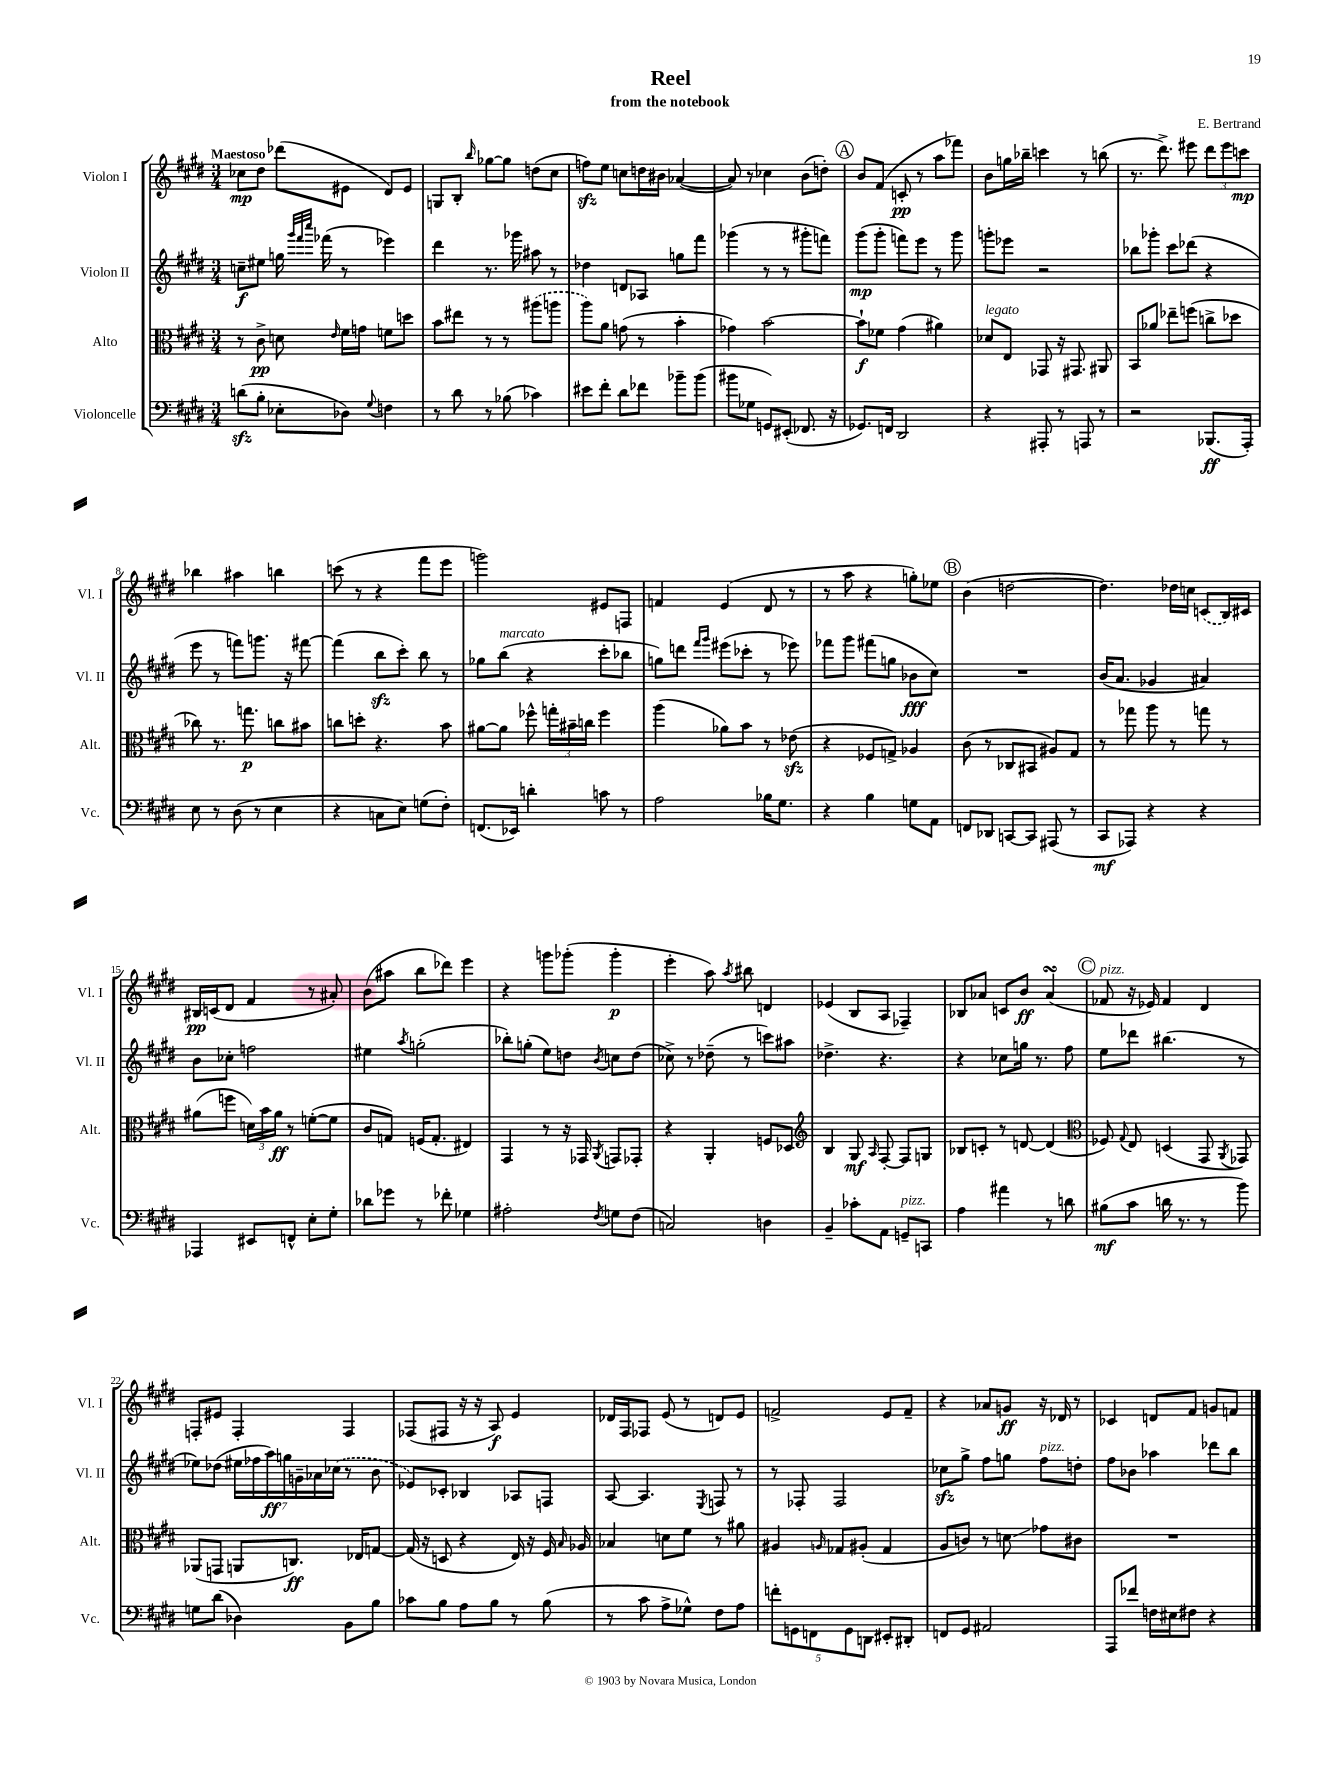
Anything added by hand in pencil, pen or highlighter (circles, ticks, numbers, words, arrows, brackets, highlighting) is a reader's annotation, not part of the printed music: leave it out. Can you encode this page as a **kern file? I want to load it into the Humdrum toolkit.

**kern	**kern	**kern	**kern
*staff4	*staff3	*staff2	*staff1
*clefF4	*clefC3	*clefG2	*clefG2
*k[f#c#g#d#]	*k[f#c#g#d#]	*k[f#c#g#d#]	*k[f#c#g#d#]
*M3/4	*M3/4	*M3/4	*M3/4
(8d	8r	8cc~	8cc-
8B'	8c#^	8ee#	8dd#
8E-'	8d	16gg	(8ddd-
.	.	32qqggg#	.
.	.	32qqfff#	.
.	.	32qqcccc#	.
.	.	(16fff-	.
.	16qqe	.	.
8D-)	16f#	8r	8e#
.	16g	.	.
8qqG#	.	.	.
4F	8f	4eee-)	8d#)
.	8dd	.	8e#
=	=	=	=
8r	8b	4ddd#	8G
8d#	8ee#	.	8B'
.	.	.	16qqbb
8r	8r	8.r	[8gg-
(8B-	8r	.	8gg-]
.	.	16ggg-	.
4c-)	(8aa#	8aa#	(8dd
.	8aa	8r	8cc#
=	=	=	=
8e#	8aa)	4dd-	8ff)
8f#'	8a	.	8ee
8d#	(8g	8d	8cc
8f-	8r	8A-	16dd
.	.	.	16b#
8b-~	4b'	8gg	([4a-
(8b-	.	8fff#	.
=	=	=	=
8b#	4g-)	(4ggg-	8a-])
8G-	.	.	8r
8GG)	[2b	8r	4cc-
(8EE#'	.	8r	.
8.FF-	.	8ggg#'	(8b
.	.	8fff)	8dd')
16r	.	.	.
=	=	=	=
8.GG-)	8b`]	(8ggg#	8b
.	8f-	8ggg#'	(8f#
16FF	.	.	.
2DD#	(4g#	8fff)	8c'
.	.	8eee	8r
.	4a#)	8r	8aa
.	.	8ggg#	8fff-)
=	=	=	=
4r	8d-	8ggg'	8b
.	8E	8eee-	16gg
.	.	.	16bb-~
8AAA#'	8GG-	2r	4ccc
8r	16r	.	.
.	8.GG#	.	.
8AAA	.	.	8r
8r	8AA#	.	(8bb
=	=	=	=
2r	8BB	8bb-	8.r
.	8a-	8ggg-'	.
.	.	.	8.ddd#^)
.	8ee-~	8ccc#	.
.	(8ff	(8ddd-	8eee#
(8.BBB-	8cc^	4r	12ddd#
.	.	.	12eee#
.	8dd-	.	.
.	.	.	12ccc
16AAA')	.	.	.
=	=	=	=
8E	8cc-)	8eee	4bb-
8r	8.r	8r	.
(8D#	.	8fff)	4aa#
.	8.gg	.	.
8r	.	8.ggg	.
4E	8cc	.	4bb
.	.	16r	.
.	8b#	[8fff#	.
=	=	=	=
4r	8cc	(4fff#]	(8ccc
.	8dd'	.	8r
8C	4.r	8bb	4r
8E)	.	8ccc#')	.
(8G	.	8bb	8fff#
8F#')	8b	8r	8eee
=	=	=	=
(8.FF	[8a#	8gg-	2ggg)
.	8a#]	(8bb	.
16EE-)	.	.	.
4d'	8ff-^^	4r	.
.	24gg'	.	.
.	24b#~	.	.
.	24cc	.	.
8c	4ff-	8ccc#'	8e#
8r	.	8bb-	8F
=	=	=	=
2A	(4aa	8gg)	4f
.	.	8ddd	.
.	.	16qqfff#	.
.	.	16qqggg#	.
.	8a-)	(8eee#	(4e
.	8b	8ccc-'	.
16B-	8r	8r	8d#
8.G#	.	.	.
.	(8e-	8eee-)	8r
=	=	=	=
4r	4r	8fff-	8r
.	.	8ggg#	8aa
4B	8F-	(8fff#	4r
.	8G^)	8gg	.
8G	4A-	8b-	8gg')
8AA	.	8cc#)	8ee-
=	=	=	=
8FF	(8c#	2.r	(4b
8DD-	8r	.	.
[8CC	8C-	.	[2dd
8CC]	8BB#	.	.
(8AAA#	8A#)	.	.
8r	8G#	.	.
=	=	=	=
8CC#	8r	(16b	4.dd])
.	.	8.a	.
8AAA-)	8gg-	.	.
4r	8aa	4g-	.
.	8r	.	16dd-
.	.	.	16cc
4r	8gg	4a#)	(8c
.	8r	.	16B)
.	.	.	16c#
=	=	=	=
4AAA-	(8a#	8b	16B#
.	.	.	(16c
.	8ff	8cc-'	8d#
8EE#	24d)	2ff	4f#
.	24b	.	.
.	24a#	.	.
8FF^^	8r	.	.
8E'	([8f'	.	8r
8G#'	8f]	.	8a#')
=	=	=	=
8d-	8c#	4ee#	(8b
8g-	8G)	.	8aa#
.	.	8qaa	.
8r	(16F	(2gg'	8bb
.	8.G'	.	.
8f-'	.	.	8ddd-)
4G-	4E#)	.	4eee
=	=	=	=
2A#'	4GG#	8bb-')	4r
.	.	(8gg'	.
.	8r	8ee)	8ggg
.	16r	8dd	(8ggg-'
.	16GG-	.	.
8qF#	8qAA	8qb	.
8G	8GG	8cc	4ggg-'
(8F#	8GG-'	(8dd	.
=	=	=	=
2C)	4r	8cc-^)	4eee'
.	.	8r	.
.	4AA'	(8dd-~	8aa)
.	.	.	8qaa
.	.	8r	8bb#
4D	8F	8ccc)	4d
.	8D-	8aa#	.
=	=	=	=
*	*clefG2	*	*
4BB~	4B	4.dd-^	(4e-
8c-'	8G#	.	8B
.	16qqA	.	.
8AA	[8F#'	4.r	8A
8GG~	8F#]	.	4F-~)
8CC	8G	.	.
=	=	=	=
4A	8B-	4r	8B-
.	8c'	.	8a-
4a#	8r	8cc-	8c
.	[8d	16gg	8b
.	.	8.r	.
8r	(4d]	.	(4a-
8d	.	8ff#	.
=	=	=	=
*	*clefC3	*	*
(8B#	8F-)	8ee	8f-
.	8qqG#	.	.
8c#	8E	8ddd-	16r
.	.	.	16e-)
16d	(4D	(4.bb#	4f-
8.r	.	.	.
8r	8GG#	.	4d#
.	8qAA	.	.
8b)	8GG-)	8r	.
=	=	=	=
8G	(8AA-	8ee-)	8F'
(8d#	8GG	(8dd-	8e#
4D-)	8AA	28ee#	4F'
.	.	28ff-	.
.	.	28aa)	.
.	.	28gg	.
.	8.C)	.	.
.	.	28g~	.
.	.	28a-	.
.	.	(28cc-	.
8BB	.	8r	4F
.	16E-	.	.
8B	[8G	8b	.
=	=	=	=
8c-	(16G]	8e-)	(8F-
.	16r	.	.
8B	8D	8c-'	8F#
8A	4r	4B-	16r
.	.	.	16r
8B	.	.	8A)
8r	16E)	8A-	4e
.	16r	.	.
(8B	16F#	8F	.
.	16qqB	.	.
.	16A-	.	.
=	=	=	=
8r	4B-	[8A	16d-
.	.	.	16F#
8c#	.	4.A]	8F-
8A^	8d	.	(8e
8G-^^)	8f#	.	8r
.	.	8qE	.
8F#	8r	8F	8d)
8A	8a#	8r	8e
=	=	=	=
10f'	4A#	8r	2f^
10GG	.	.	.
.	.	8F-'	.
10FF	.	.	.
.	16qqA	.	.
.	8G-	2F-	.
10GG	.	.	.
.	(8A#'	.	.
10DD	.	.	.
8EE#'	4G-	.	8e
8DD#'	.	.	8f~
=	=	=	=
8FF	8A	8cc-	4r
8GG#	8c)	8gg#^	.
2AA#	8r	8ff#	8a-
.	8d	8gg	8g
.	8g-	8ff#	16r
.	.	.	16d-
.	8c#	8dd'	8r
=	=	=	=
8AAA	2.r	8ff#	4c-
8f-	.	8b-	.
16F	.	4aa-	8d
16E#	.	.	.
8F#	.	.	8f#
4r	.	8ddd-	8g
.	.	8bb	8f
==	==	==	==
*-	*-	*-	*-
